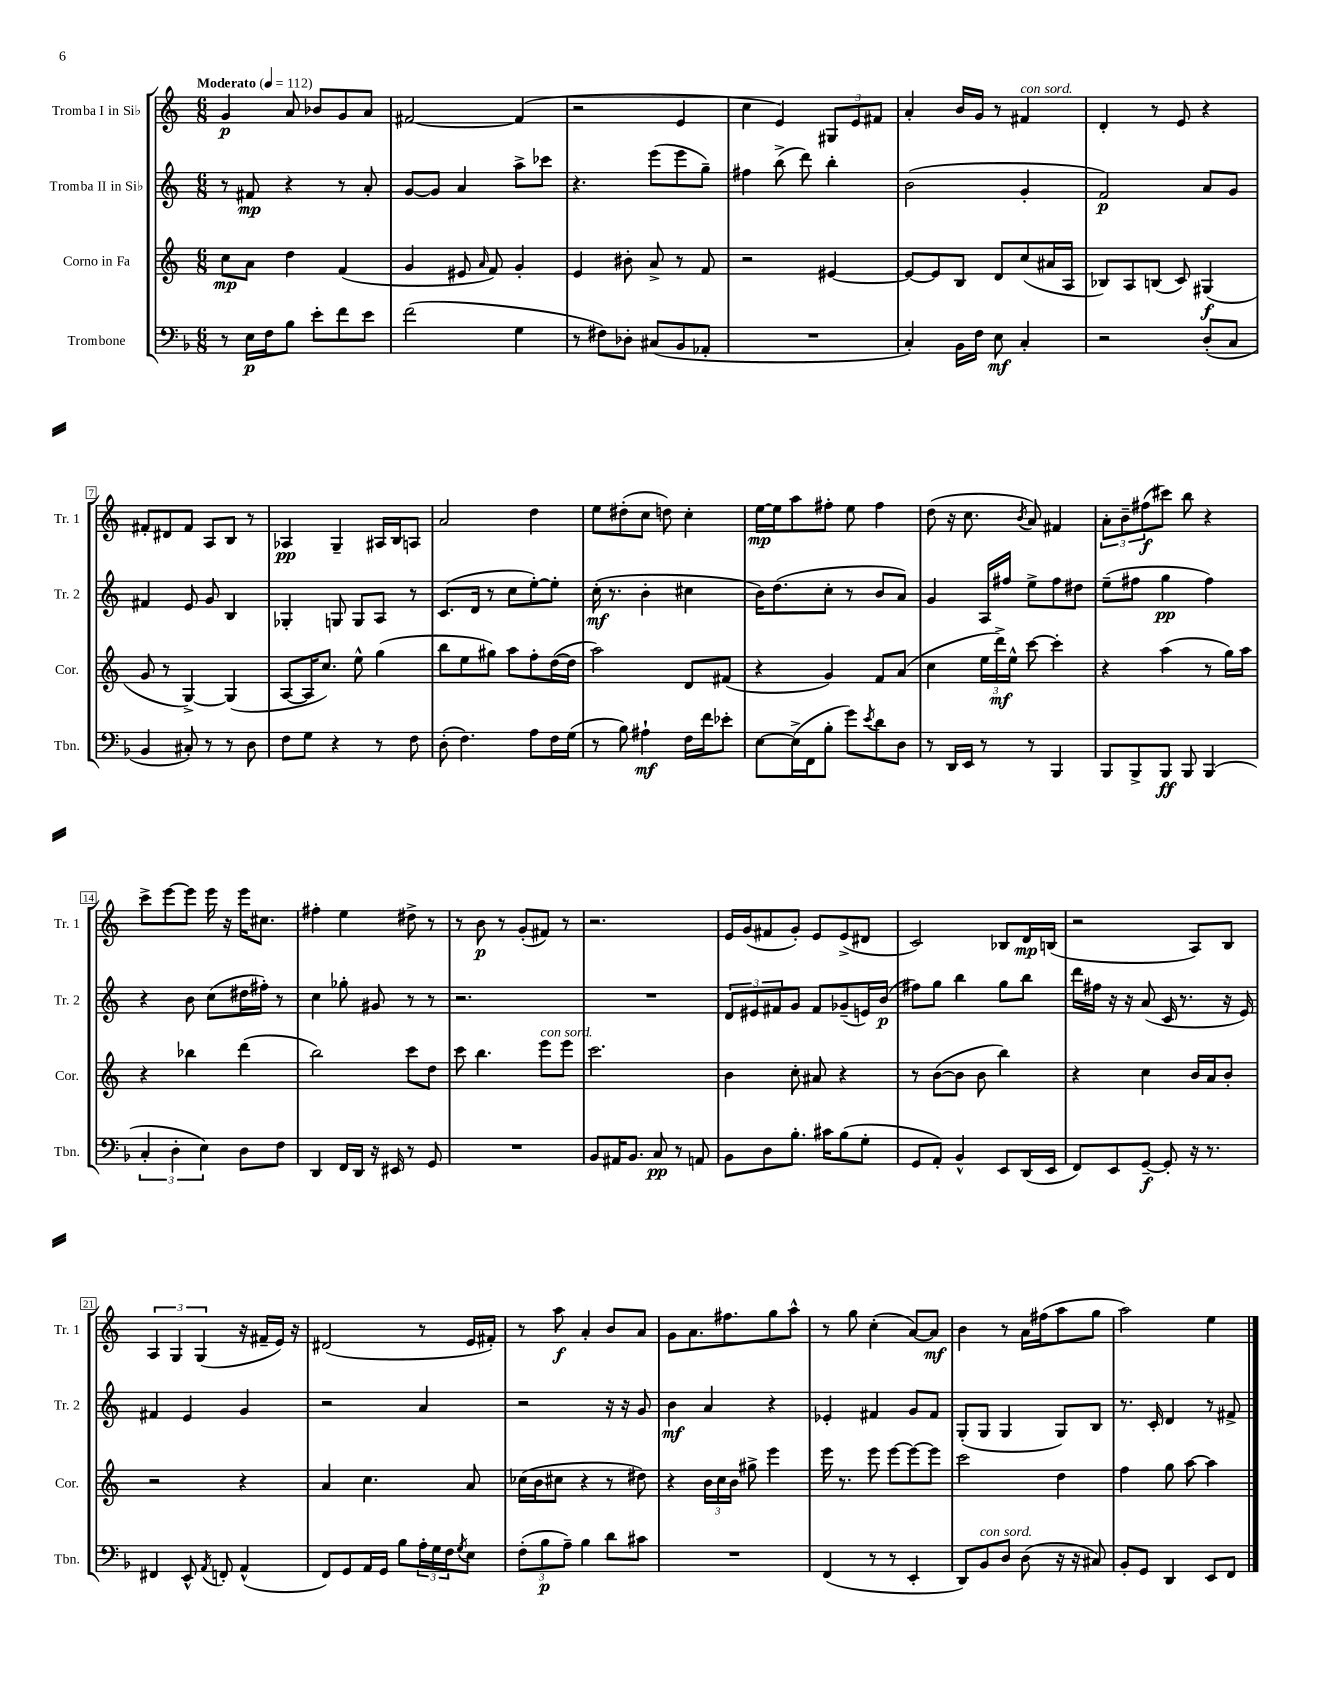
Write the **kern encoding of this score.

**kern	**dynam	**kern	**dynam	**kern	**dynam	**kern	**dynam
*part4	*part4	*part3	*part3	*part2	*part2	*part1	*part1
*staff4	*staff4	*staff3	*staff3	*staff2	*staff2	*staff1	*staff1
*I"Trombone	*	*I"Corno in Fa	*	*I"Tromba II in Si♭	*	*I"Tromba I in Si♭	*
*I'Tbn.	*	*I'Cor.	*	*I'Tr. 2	*	*I'Tr. 1	*
*clefF4	*	*clefG2	*	*clefG2	*	*clefG2	*
*k[b-]	*	*k[]	*	*k[]	*	*k[]	*
*M6/8	*	*M6/8	*	*M6/8	*	*M6/8	*
*MM112	*	*MM112	*	*MM112	*	*MM112	*
=1	=1	=1	=1	=1	=1	=1	=1
!	!	!	!	!	!	!LO:TX:a:B:t=Moderato	!
8r	.	8cc\L	mp	8r	.	4g/	p
16E\LL	p	8a\J	.	8f#X/	mp	.	.
16F\J	.	.	.	.	.	.	.
8B-\J	.	4dd\	.	4r	.	8a/	.
8e'\L	.	.	.	.	.	8b-X/L	.
8f\	.	(4f/	.	8r	.	8g/	.
8e\J	.	.	.	8a'/	.	8a/J	.
=2	=2	=2	=2	=2	=2	=2	=2
(2f\	.	4g/	.	[8g/L	.	[2f#X/	.
.	.	.	.	8g/J]	.	.	.
.	.	8e#X/	.	4a/	.	.	.
.	.	16qqa/	.	.	.	.	.
.	.	8f/)	.	.	.	.	.
4G\	.	4g'/	.	8aa^\L	.	(4f#/]	.
.	.	.	.	8ccc-X\J	.	.	.
=3	=3	=3	=3	=3	=3	=3	=3
8r	.	4e/	.	4.r	.	2r	.
8F#X\L)	.	.	.	.	.	.	.
8D-X'\J	.	8b#X'\	.	.	.	.	.
(8C#X/L	.	8a^/	.	(8eee\L	.	.	.
8BB-/	.	8r	.	8eee\	.	4e/	.
8AA-X'/J	.	8f/	.	8gg~\J)	.	.	.
=4	=4	=4	=4	=4	=4	=4	=4
2.r	.	2r	.	4ff#X\	.	4cc\	.
.	.	.	.	(8bb^\	.	4e/)	.
.	.	.	.	8ddd\)	.	.	.
.	.	[4e#X/	.	4bb'\	.	12G#X/L	.
.	.	.	.	.	.	12e/	.
.	.	.	.	.	.	12f#X/J	.
=5	=5	=5	=5	=5	=5	=5	=5
4C'/)	.	8e#/L_	.	(2b\	.	4a'/	.
.	.	8e#/]	.	.	.	.	.
16BB-\LL	.	8B/J	.	.	.	16b/LL	.
16F\JJ	.	.	.	.	.	16g/JJ	.
8E\	mf	8d/L	.	.	.	8r	.
!	!	!	!	!	!	!LO:TX:a:i:t=con sord.	!
4C'/	.	(8cc/	.	4g'/	.	4f#X/	.
.	.	16a#X/L	.	.	.	.	.
.	.	16A/JJ	.	.	.	.	.
=6	=6	=6	=6	=6	=6	=6	=6
2r	.	8B-X/L)	.	2f/)	p	4d'/	.
.	.	8A/	.	.	.	.	.
.	.	(8Bn/J	.	.	.	8r	.
.	.	8c/)	.	.	.	8e/	.
(8D'/L	.	(4G#X/	f	8a/L	.	4r	.
8C/J	.	.	.	8g/J	.	.	.
!!LO:LB:g=z
=7	=7	=7	=7	=7	=7	=7	=7
4BB-/	.	8g/	.	4f#X/	.	8f#X'/L	.
.	.	8r	.	.	.	8d#X/	.
8C#X'/)	.	[4G^/)	.	8e/	.	8f#/J	.
8r	.	.	.	8g/	.	8A/L	.
8r	.	(4G/]	.	4B/	.	8B/J	.
8D\	.	.	.	.	.	8r	.
=8	=8	=8	=8	=8	=8	=8	=8
8F\L	.	[8A/L	.	4G-X'/	.	4A-X/	pp
8G\J	.	16A/K]	.	.	.	.	.
.	.	8.cc/J)	.	.	.	.	.
4r	.	.	.	8Gn/	.	4G~/	.
.	.	8ee^^\	.	8G/L	.	.	.
8r	.	(4gg\	.	8A/J	.	16A#X/LL	.
.	.	.	.	.	.	16B/J	.
8F\	.	.	.	8r	.	8An/J	.
=9	=9	=9	=9	=9	=9	=9	=9
(8D'\	.	8bb\L	.	(8.c/L	.	2a/	.
4.F\)	.	8ee\	.	.	.	.	.
.	.	.	.	16d/Jk	.	.	.
.	.	8gg#X\J)	.	8r	.	.	.
.	.	8aa\L	.	8cc\L	.	.	.
8A\L	.	8ff'\	.	[8ee'\)	.	4dd\	.
16F\L	.	([16dd\L	.	8ee'\J]	.	.	.
(16G\JJ	.	16dd\JJ]	.	.	.	.	.
=10	=10	=10	=10	=10	=10	=10	=10
8r	.	2aa\)	.	(16cc'\	mf	8ee\L	.
.	.	.	.	8.r	.	.	.
8B-\)	.	.	.	.	.	(8dd#X'\	.
4A#X`\	mf	.	.	4b'\	.	8cc\J	.
.	.	.	.	.	.	8ddn\)	.
16F\LL	.	8d/L	.	4cc#X\	.	4cc'\	.
16f\J	.	.	.	.	.	.	.
8e-X'\J	.	(8f#X/J	.	.	.	.	.
=11	=11	=11	=11	=11	=11	=11	=11
[8E\L	.	4r	.	16b\KL)	.	[16ee\LL	mp
.	.	.	.	(8.dd\	.	16ee\J]	.
(16E^\L]	.	.	.	.	.	8aa\	.
16FF\J	.	.	.	.	.	.	.
8B-'\J	.	4g/)	.	8cc'\J	.	8ff#X'\J	.
8g\L)	.	.	.	8r	.	8ee\	.
8qe/	.	.	.	.	.	.	.
8d\	.	8f/L	.	8b/L	.	4ff#\	.
8D\J	.	(8a/J	.	8a/J)	.	.	.
=12	=12	=12	=12	=12	=12	=12	=12
8r	.	4cc\	.	4g/	.	(8dd\	.
16DD/LL	.	.	.	.	.	16r	.
16EE/JJ	.	.	.	.	.	8.cc\	.
8r	.	24ee\LL	.	16A/LL	.	.	.
.	.	24ddd^\)	mf	.	.	.	.
.	.	.	.	16ff#X/JJ	.	.	.
.	.	24ee^^\JJ	.	.	.	.	.
.	.	.	.	.	.	8qb/	.
8r	.	[8ccc\	.	8ee^\L	.	8a/)	.
4BBB-/	.	4ccc'\]	.	8ff#\	.	4f#X/	.
.	.	.	.	8dd#X\J	.	.	.
=13	=13	=13	=13	=13	=13	=13	=13
8BBB-/L	.	4r	.	(8ee~\L	.	12a'\L	.
.	.	.	.	.	.	12b~\	.
8BBB-^/	.	.	.	8ff#X\J	.	.	.
.	.	.	.	.	.	(12ff#X\	f
8BBB-/J	ff	(4aa\	.	4gg\	pp	8ccc#X\J)	.
8BBB-/	.	.	.	.	.	8bb\	.
(4BBB-/	.	8r	.	4ff#\)	.	4r	.
.	.	16gg\LL)	.	.	.	.	.
.	.	16aa\JJ	.	.	.	.	.
!!LO:LB:g=z
=14	=14	=14	=14	=14	=14	=14	=14
6C'/	.	4r	.	4r	.	8ccc^\L	.
.	.	.	.	.	.	[8eee\	.
6D'\	.	.	.	.	.	.	.
.	.	4bb-X\	.	8b\	.	8eee\J]	.
6E\)	.	.	.	.	.	.	.
.	.	.	.	(8cc\L	.	16eee\	.
.	.	.	.	.	.	16r	.
8D\L	.	(4ddd\	.	16dd#X\L	.	16eee\KL	.
.	.	.	.	16ff#X'\JJ)	.	8.cc#X\J	.
8F\J	.	.	.	8r	.	.	.
=15	=15	=15	=15	=15	=15	=15	=15
4DD/	.	2bb\)	.	4cc\	.	4ff#X'\	.
16FF/LL	.	.	.	8gg-X'\	.	4ee\	.
16DD/JJ	.	.	.	.	.	.	.
16r	.	.	.	8g#X/	.	.	.
16EE#X/	.	.	.	.	.	.	.
8r	.	8ccc\L	.	8r	.	8dd#X^\	.
8GG/	.	8dd\J	.	8r	.	8r	.
=16	=16	=16	=16	=16	=16	=16	=16
2.r	.	8ccc\	.	2.r	.	8r	.
.	.	4.bb\	.	.	.	8b\	p
.	.	.	.	.	.	8r	.
.	.	.	.	.	.	(8g'/L	.
!	!	!LO:TX:a:i:t=con sord.	!	!	!	!	!
.	.	8eee\L	.	.	.	8f#X/J)	.
.	.	8eee\J	.	.	.	8r	.
=17	=17	=17	=17	=17	=17	=17	=17
8BB-/L	.	2.ccc\	.	2.r	.	2.r	.
16AA#X/K	.	.	.	.	.	.	.
8.BB-/J	.	.	.	.	.	.	.
8C/	pp	.	.	.	.	.	.
8r	.	.	.	.	.	.	.
8AAn/	.	.	.	.	.	.	.
=18	=18	=18	=18	=18	=18	=18	=18
8BB-\L	.	4b\	.	12d/L	.	16e/LL	.
.	.	.	.	.	.	(16g/J	.
.	.	.	.	12e#X/	.	.	.
8D\	.	.	.	.	.	8f#X/	.
.	.	.	.	12f#X/	.	.	.
8.B-'\J	.	8cc'\	.	8g/J	.	8g'/J)	.
.	.	8a#X/	.	8f#/L	.	8e/L	.
16c#X\KL	.	.	.	.	.	.	.
(8B-\	.	4r	.	(8g-X~/	.	(8e^/	.
8G'\J	.	.	.	16en/L)	.	8d#X/J	.
.	.	.	.	(16b/JJ	p	.	.
=19	=19	=19	=19	=19	=19	=19	=19
8GG/L	.	8r	.	8ff#X\L)	.	2c/)	.
8AA'/J)	.	([8b\L	.	8gg\J	.	.	.
4BB-^^/	.	8b\J]	.	4bb\	.	.	.
.	.	8b\	.	.	.	.	.
8EE/L	.	4bb\)	.	8gg\L	.	8B-X/L	.
(16DD/L	.	.	.	8bb\J	.	16d/L	mp
16EE/JJ	.	.	.	.	.	(16Bn/JJ	.
=20	=20	=20	=20	=20	=20	=20	=20
8FF/L)	.	4r	.	16ddd\LL	.	2r	.
.	.	.	.	16ff#X\JJ	.	.	.
8EE/	.	.	.	16r	.	.	.
.	.	.	.	16r	.	.	.
[8GG~/J	f	4cc\	.	(8a/	.	.	.
8GG'/]	.	.	.	16c/	.	.	.
.	.	.	.	8.r	.	.	.
16r	.	16b/LL	.	.	.	8A/L)	.
8.r	.	16a/J	.	.	.	.	.
.	.	8b'/J	.	16r	.	8B/J	.
.	.	.	.	16e/)	.	.	.
!!LO:LB:g=z
=21	=21	=21	=21	=21	=21	=21	=21
4FF#X/	.	2r	.	4f#X/	.	6A/	.
.	.	.	.	.	.	6G/	.
8EE^^/	.	.	.	4e/	.	.	.
.	.	.	.	.	.	(6G/	.
8qAA/	.	.	.	.	.	.	.
8FFn'/	.	.	.	.	.	.	.
(4AA^^/	.	4r	.	4g/	.	16r	.
.	.	.	.	.	.	16f#X~/LL	.
.	.	.	.	.	.	16e/JJ)	.
.	.	.	.	.	.	16r	.
=22	=22	=22	=22	=22	=22	=22	=22
8FF/L)	.	4a/	.	2r	.	(2d#X/	.
8GG/	.	.	.	.	.	.	.
16AA/L	.	4.cc\	.	.	.	.	.
16GG/JJ	.	.	.	.	.	.	.
8B-\L	.	.	.	.	.	.	.
24A'\L	.	.	.	4a/	.	8r	.
24G\	.	.	.	.	.	.	.
24F\J	.	.	.	.	.	.	.
8qG/	.	.	.	.	.	.	.
8E\J	.	8a/	.	.	.	16e/LL	.
.	.	.	.	.	.	16f#X'/JJ)	.
=23	=23	=23	=23	=23	=23	=23	=23
(12F'\L	.	(16cc-X\LL	.	2r	.	8r	.
.	.	16b\J	.	.	.	.	.
12B-\	p	.	.	.	.	.	.
.	.	8cc#X\J	.	.	.	8aa\	f
12A~\J)	.	.	.	.	.	.	.
4B-\	.	4r	.	.	.	4a'/	.
8d\L	.	8r	.	16r	.	8b/L	.
.	.	.	.	16r	.	.	.
8c#X\J	.	8dd#X\)	.	8g/	.	8a/J	.
=24	=24	=24	=24	=24	=24	=24	=24
2.r	.	4r	.	4b\	mf	8g\L	.
.	.	.	.	.	.	8.a\	.
.	.	24b\LL	.	4a/	.	.	.
.	.	24cc\	.	.	.	.	.
.	.	.	.	.	.	8.ff#X\	.
.	.	24b\JJ	.	.	.	.	.
.	.	8gg#X^\	.	.	.	.	.
.	.	4eee\	.	4r	.	8gg\	.
.	.	.	.	.	.	8aa^^\J	.
=25	=25	=25	=25	=25	=25	=25	=25
(4FF/	.	16eee\	.	4e-X'/	.	8r	.
.	.	8.r	.	.	.	.	.
.	.	.	.	.	.	8gg\	.
8r	.	8eee\	.	4f#X/	.	(4cc'\	.
8r	.	[8eee\L	.	.	.	.	.
4EE'/	.	8eee\_	.	8g/L	.	[8a/L)	.
.	.	8eee\J]	.	8f#/J	.	8a/J]	mf
=26	=26	=26	=26	=26	=26	=26	=26
8DD/L)	.	2ccc\	.	(8G'/L	.	4b\	.
!LO:TX:a:i:t=con sord.	!	!	!	!	!	!	!
8BB-/	.	.	.	8G/J	.	.	.
8D/J	.	.	.	4G/	.	8r	.
(8D\	.	.	.	.	.	16a\LL	.
.	.	.	.	.	.	(16ff#X\J	.
16r	.	4dd\	.	8G/L)	.	8aa\	.
16r	.	.	.	.	.	.	.
8C#X/)	.	.	.	8B/J	.	8gg\J	.
=27	=27	=27	=27	=27	=27	=27	=27
8BB-'/L	.	4ff\	.	8.r	.	2aa\)	.
8GG/J	.	.	.	.	.	.	.
.	.	.	.	16c'/	.	.	.
4DD/	.	8gg\	.	4d/	.	.	.
.	.	[8aa\	.	.	.	.	.
8EE/L	.	4aa\]	.	8r	.	4ee\	.
8FF/J	.	.	.	8f#X^/	.	.	.
==	==	==	==	==	==	==	==
*-	*-	*-	*-	*-	*-	*-	*-
